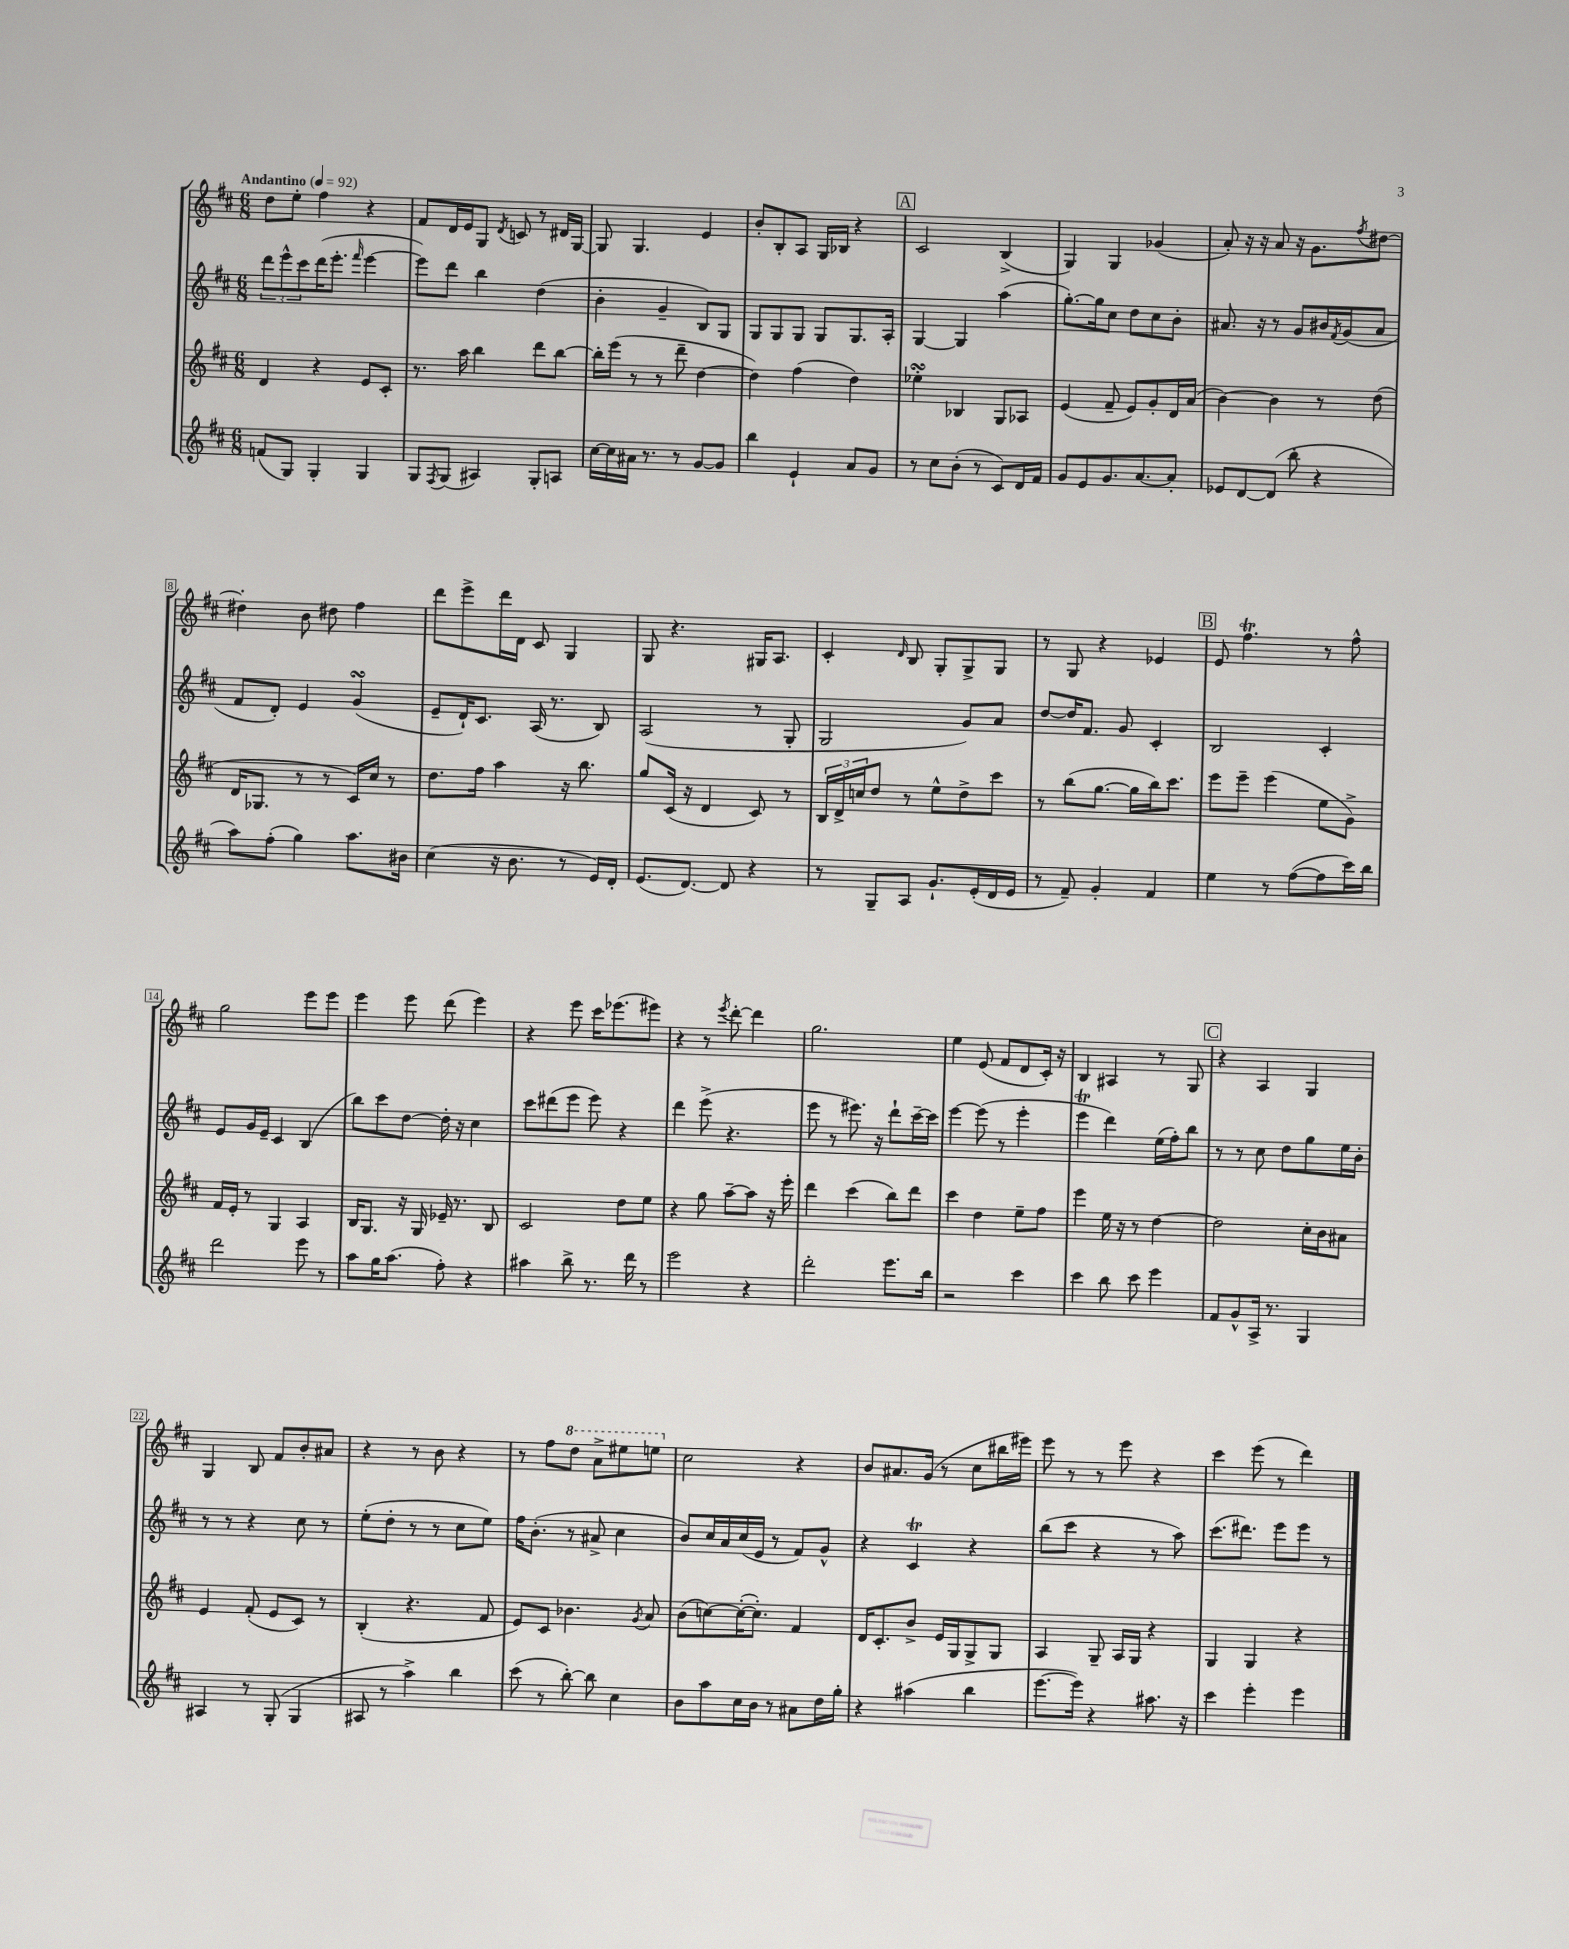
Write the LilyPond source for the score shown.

<<
\new StaffGroup <<
\new Staff = "s0" {
    \clef treble \key d \major \numericTimeSignature \time 6/8 \tempo "Andantino" 4 = 92
    d''8 e''8-. fis''4 r4 |
    fis'8 d'16 e'16 g8 \acciaccatura { d'8 } c'8 r8 dis'16 g16~ |
    g8 g4. e'4 |
    b'8-. b8-. a8 g16 bes16 r4 |
    \mark \markup { \box "A" } cis'2 b4->( |
    g4) g4 ges'4( |
    a'8-.) r16 r16 a'8 r16 g'8. \acciaccatura { fis''8 } dis''8~ |
    dis''4-. b'8 dis''8 fis''4 |
    d'''8 e'''8-> d'''16 d'16 cis'8 g4 |
    g8 r4. gis16 a8. |
    cis'4-. \grace { d'16 } b8 g8-. g8-> g8 |
    r8 g8 r4 ees'4 |
    \mark \markup { \box "B" } e'8 fis''4.\trill r8 fis''8-^ |
    g''2 e'''8 e'''8 |
    e'''4 e'''8 d'''8( e'''4) |
    r4 e'''8 cis'''16 ees'''8.( eis'''8) |
    r4 r8 \acciaccatura { e'''8 } d'''8~-. d'''4 |
    g''2. |
    e''4 e'8( fis'8 d'8 cis'16-.) r16 |
    b4 ais4 r8 g8 |
    \mark \markup { \box "C" } r4 a4 g4 |
    g4 b8 fis'8 b'8-. ais'8 |
    r4 r8 b'8 r4 |
    r8 fis''8 \ottava #1 d'''8 a''8-> eis'''8 e'''8 \ottava #0 |
    cis''2 r4 |
    b'8 ais'8. g'16( r8 cis''8 bis''16 eis'''16) |
    e'''8 r8 r8 e'''8 r4 |
    cis'''4 e'''8( r8 d'''4) \bar "|." |
}
\new Staff = "s1" {
    \clef treble \key d \major \numericTimeSignature \time 6/8
    \tuplet 3/2 { d'''8 e'''8-^ cis'''8 } d'''16( e'''8.-. \grace { fis'''16 } e'''4~ |
    e'''8) d'''8 b''4 d''4( |
    b'4-. g'4-- b8) g8 |
    g8 g8 g8 g8 g8. a16-. |
    \mark \markup { \box "A" } g4~ g4 a''4( |
    g''8.~-.) g''16 cis''8 d''8 cis''8 b'8-. |
    ais'8. r16 r8 g'8 bis'16 \acciaccatura { fis'8 } g'16( ais'8 |
    fis'8 d'8-.) e'4 g'4\turn( |
    e'8-- d'16-!) cis'8. a16( r8. b8) |
    a2( r8 g8-. |
    g2 g'8) a'8 |
    d''8~ d''16 fis'8. g'8 cis'4-. |
    \mark \markup { \box "B" } b2 cis'4-. |
    e'8 g'16 e'16-- cis'4 b4( |
    b''8) cis'''8 d''8~ d''16-. r16 cis''4 |
    cis'''8 dis'''8( e'''8 e'''8) r4 |
    d'''4 e'''8->( r4. |
    e'''8 r8 eis'''8.) r16 d'''8-! cis'''16~-- cis'''16 |
    e'''4~ e'''8( r8 e'''4-. |
    e'''4\trill d'''4) e''16( fis''16-.) b''8 |
    \mark \markup { \box "C" } r8 r8 cis''8 d''8 g''8 e''16 b'16-. |
    r8 r8 r4 cis''8 r8 |
    e''8-.( d''8-. r8 r8 cis''8 e''8) |
    fis''16 b'8.-.( r8 ais'8-> cis''4 |
    b'8) cis''16 a'16 cis''16( e'16 r8 fis'8) g'8-^ |
    r4 cis'4\trill r4 |
    b''8( cis'''8 r4 r8 a''8) |
    cis'''8.( dis'''8.) e'''8 e'''8 r8 \bar "|." |
}
\new Staff = "s2" {
    \clef treble \key d \major \numericTimeSignature \time 6/8
    d'4 r4 e'8 cis'8-. |
    r8. a''16 b''4 d'''8 b''8~ |
    b''16-. e'''16( r8 r8 d'''8-- d''4~ |
    d''4) fis''4( d''4) |
    \mark \markup { \box "A" } ees''4-.\turn bes4 g8 aes8 |
    e'4( fis'8-- e'8) g'8-. d'16 a'16( |
    b'4~) b'4 r8 d''8( |
    d'16 ges8. r8 r8 cis'16) cis''16 r8 |
    d''8. fis''16 a''4 r16 b''8. |
    g''8 cis'16( r16 d'4 cis'8) r8 |
    \tuplet 3/2 { b16 d'16-> c''16 } d''8 r8 e''8-^ d''8-> cis'''8 |
    r8 b''8( g''8.~ g''16 b''16) cis'''8. |
    \mark \markup { \box "B" } e'''8 e'''8-- e'''4( e''8 g'8->) |
    fis'16 e'16-. r8 g4 a4 |
    b16 g8. r16 g16 ees'16-- r8. b8 |
    cis'2 d''8 e''8 |
    r4 g''8 a''8~-- a''8 r16 e'''16-. |
    d'''4 cis'''4( b''8) d'''8 |
    cis'''4 d''4 e''8-- fis''8 |
    e'''4 e''16 r16 r8 d''4~ |
    \mark \markup { \box "C" } d''2 cis''16-. b'16 ais'8 |
    e'4 fis'8-.( e'8 cis'8) r8 |
    b4-.( r4. fis'8 |
    e'8) cis'8 bes'4. \acciaccatura { g'8 } a'8 |
    b'8( c''8~) c''16~-.( c''8.-.) fis'4 |
    d'16 cis'8.-. b'8-> e'16 g16 g8-> g8 |
    a4 g8-- a16 g16 r4 |
    g4 g4 r4 \bar "|." |
}
\new Staff = "s3" {
    \clef treble \key d \major \numericTimeSignature \time 6/8
    f'8( g8) g4-. g4 |
    g8 \acciaccatura { fis8 } g8( ais4) g8-. a8 |
    cis''16~ cis''16 ais'16 r8. r8 g'8~ g'8 |
    b''4 e'4-! a'8 g'8 |
    \mark \markup { \box "A" } r8 cis''8 b'8-.( r8 cis'8) d'16 fis'16 |
    g'8 e'8 g'8. a'8.~ a'8-. |
    ees'8 d'8~ d'8( b''8-. r4 |
    a''8) fis''8-.( g''4) a''8. bis'16 |
    cis''4( r16 b'8. r8 e'16) d'16-. |
    e'8.( d'8.~) d'8 r4 |
    r8 g8-- a8 g'8.-! e'16-.( d'16 e'16 |
    r8 fis'8--) g'4-. fis'4 |
    \mark \markup { \box "B" } e''4 r8 fis''8~( fis''8 cis'''16) b''16 |
    d'''2 e'''8 r8 |
    a''8 g''16 a''8.( fis''8-.) r4 |
    ais''4 b''8-> r8. d'''16 r8 |
    e'''2 r4 |
    d'''2-. e'''8. b''16 |
    r2 cis'''4 |
    cis'''4 b''8 cis'''8 e'''4 |
    \mark \markup { \box "C" } fis'8 g'8-^ a16-> r8. g4 |
    ais4 r8 g8-.( g4 |
    ais8 r8 a''4->) b''4 |
    cis'''8( r8 b''8~-.) b''8 cis''4 |
    b'8 a''8 cis''16 b'16 r8 ais'8 d''16 g''16-. |
    r4 ais''4( b''4 |
    e'''8.~ e'''16) r4 ais''8. r16 |
    cis'''4 e'''4-. e'''4 \bar "|." |
}
>>
>>
\layout { \context { \Score \override BarNumber.stencil = #(make-stencil-boxer 0.1 0.3 ly:text-interface::print) } }
